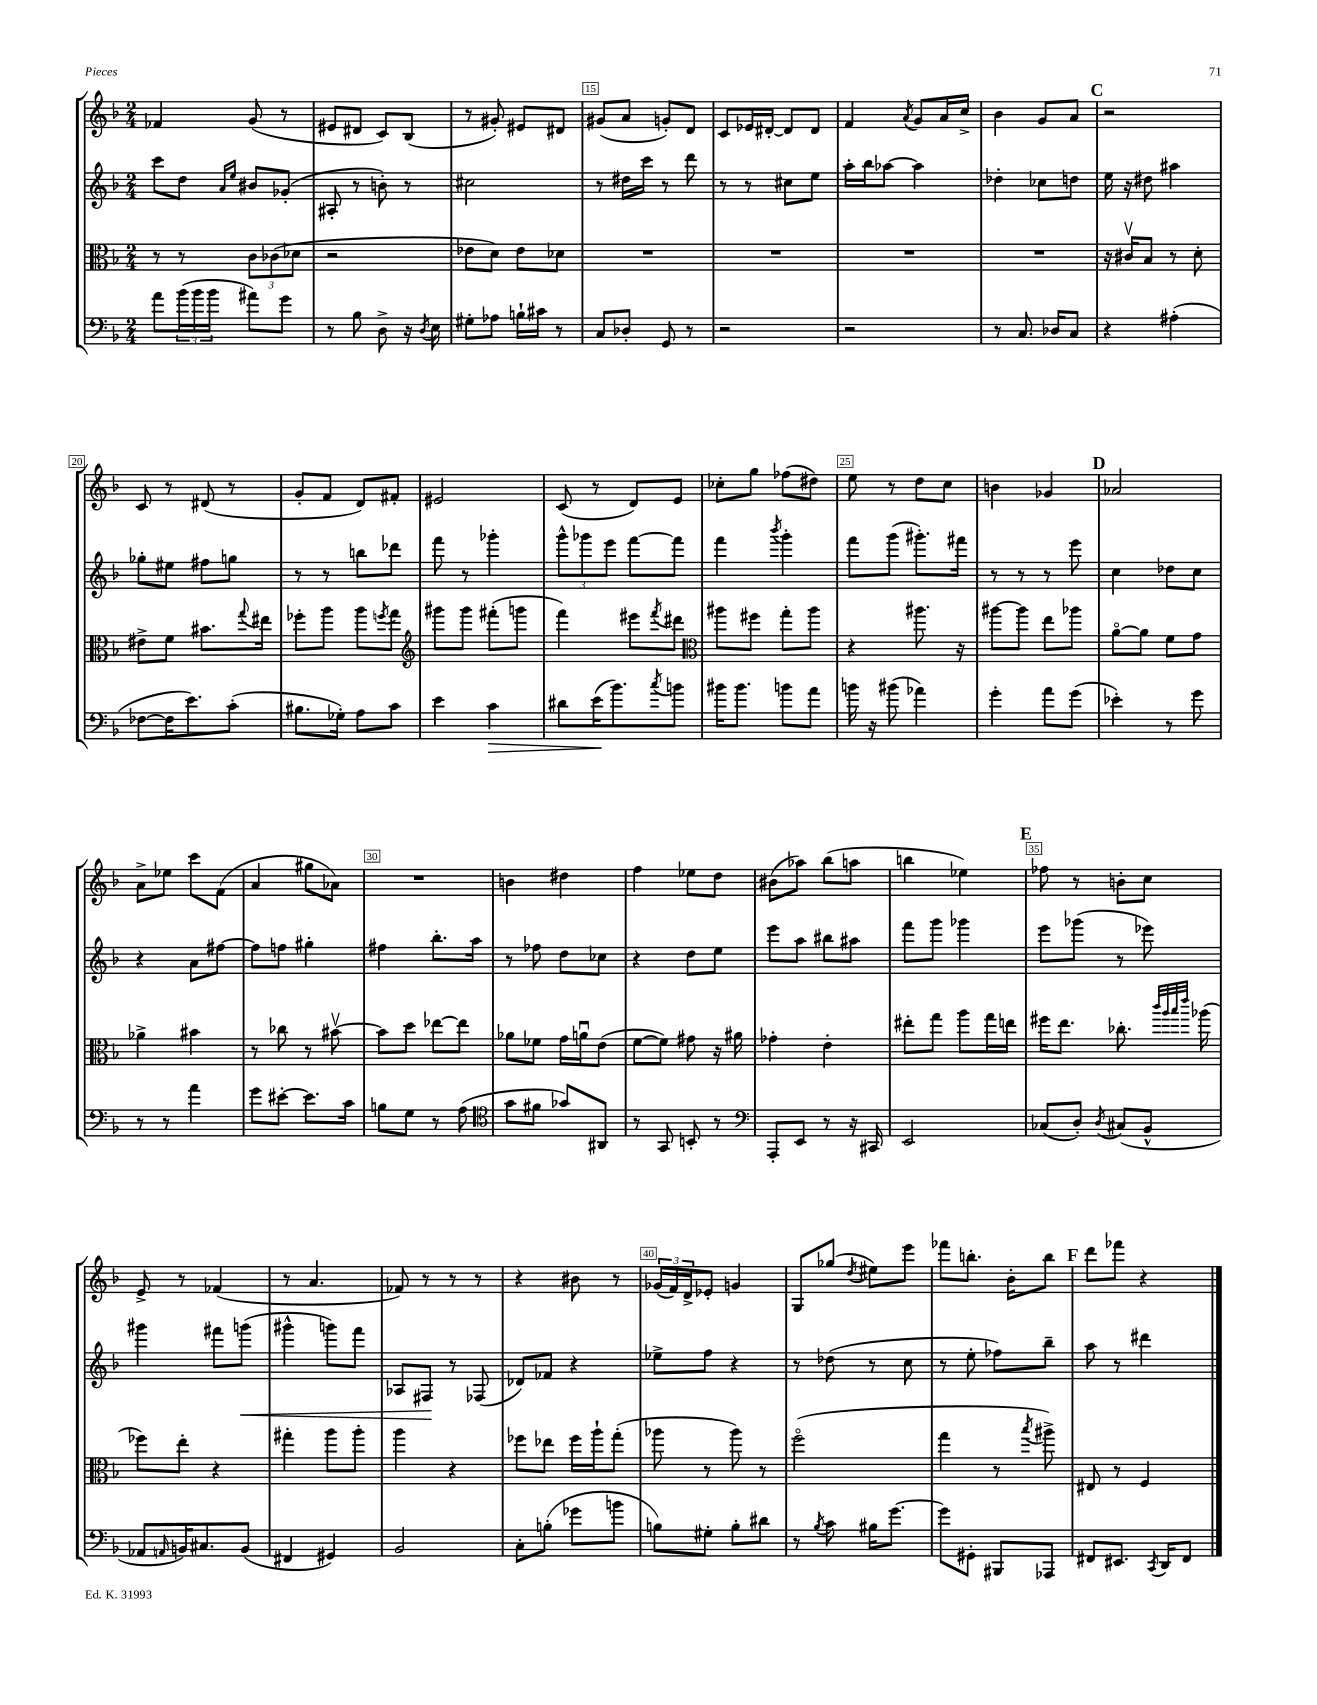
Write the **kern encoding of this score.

**kern	**kern	**kern	**kern
*staff4	*staff3	*staff2	*staff1
*clefF4	*clefC3	*clefG2	*clefG2
*k[b-]	*k[b-]	*k[b-]	*k[b-]
*M2/4	*M2/4	*M2/4	*M2/4
8a\L	8r	8ccc\L	4f-/
(24b-\L	8r	8dd\J	.
24b-\	.	.	.
24b-\JJ	.	.	.
.	.	16qqa/LL	.
.	.	16qqee/JJ	.
8a#\L)	12c\L	8b#/L	(8g/
.	(12c-\	.	.
8g\J	.	(8g-'/J	8r
.	12d-\J	.	.
=	=	=	=
8r	2r	8A#'/	8e#/L
8B-\	.	8r	8d#/J
8D^\	.	8b'\)	8c/L)
16r	.	8r	(8B-/J
8qD/	.	.	.
16E\	.	.	.
=	=	=	=
8G#'\L	8e-\L	2cc#\	8r
8A-\J	8d\J)	.	8g#'/)
16B`\LL	8e-\L	.	8e#/L
16c#\JJ	.	.	.
8r	8d-\J	.	8d#/J
=	=	=	=
8C/L	2r	8r	(8g#/L
8D-'/J	.	16dd#\LL	8a/J
.	.	16ccc\JJ	.
8GG/	.	8r	8g'/L)
8r	.	8ddd\	8d/J
=	=	=	=
2r	2r	8r	8c/L
.	.	8r	16e-/L
.	.	.	[16d#'/JJ
.	.	8cc#\L	8d#/]L
.	.	8ee\J	8d#/J
=	=	=	=
2r	2r	16aa'\LL	4f/
.	.	16bb-\J	.
.	.	[8aa-\J	.
.	.	.	8qa/
.	.	4aa-\]	8g/L
.	.	.	16a/L
.	.	.	16cc^/JJ
=	=	=	=
8r	2r	4dd-'\	4b-\
8.C/	.	.	.
.	.	8cc-\L	8g/L
16D-/LK	.	.	.
8C/J	.	8dd\J	8a/J
=	=	=	=
4r	16r	16ee\	2r
.	16c#v/LK	16r	.
.	8B-/J	8dd#\	.
(4A#'\	8r	4aa#\	.
.	8d'\	.	.
=	=	=	=
[8F-\L	8e#^\L	8gg-'\L	8c/
16F-\]K	8f\J	8ee#\J	8r
8.e\)	.	.	.
.	8.b#\L	8ff#\L	(8d#/
(8c'\J	.	8gg\J	8r
.	8qqgg/	.	.
.	16ee#\Jk	.	.
=	=	=	=
8.B#\L	8ff-'\L	8r	8g'/L
.	8aa\J	8r	8f/J
16G-'\Jk)	.	.	.
8A\L	8aa\L	8bb\L	8d/L)
.	8qff/	.	.
8c\J	8gg\J	8ddd-\J	8f#'/J
=	=	=	=
*	*clefG2	*	*
4e\	8ggg#\L	8fff\	2e#/
.	8ggg#\J	8r	.
4c\	(8fff#'\L	4ggg-'\	.
.	8ggg\J	.	.
=	=	=	=
8d#\L	4fff\)	12ggg^^\L	(8c/
.	.	12ggg-\	.
(16e\K	.	.	8r
.	.	12eee\J	.
8.b-\)	.	.	.
.	8eee#\L	[8fff\L	8d/L)
8qcc/	8qfff/	.	.
8b\J	8ddd#\J	8fff\]J	8e/J
=	=	=	=
*	*clefC3	*	*
16b#\LK	8aa#\L	4fff\	8cc-'\L
8.b#\J	.	.	.
.	8ff#\J	.	8gg\J
.	.	8qbbb-/	.
8b\L	8gg'\L	4ggg'\	(8ff-\L
8a\J	8aa#\J	.	8dd#\J)
=	=	=	=
16b\	4r	8fff\L	8ee\
16r	.	.	.
(8b#\	.	(8ggg\J	8r
4a-\)	8.aa#\	8.ggg#'\L)	8dd\L
.	.	.	8cc\J
.	16r	16fff#\Jk	.
=	=	=	=
4g'\	[8aa#\L	8r	4b\
.	8aa#\]J	8r	.
8a\L	8ee\L	8r	4g-/
(8g\J	8aa-\J	8eee\	.
=	=	=	=
4e-'\)	[8ao\L	4cc\	2a-/
.	8a\]J	.	.
8r	8f\L	8dd-\L	.
8g\	8g\J	8cc\J	.
=	=	=	=
8r	4a-^\	4r	8a^\L
8r	.	.	8ee-\J
4a\	4b#\	8a\L	8ccc\L
.	.	[8ff#\J	(8f\J
=	=	=	=
8g\L	8r	8ff#\]L	4a/
[8e#'\J	8cc-\	8ff\J	.
8.e#\]L	8r	4gg#'\	8gg#\L
.	[8b#v\	.	8a-\J)
16c\Jk	.	.	.
=	=	=	=
8B\L	8b#\]L	4ff#\	2r
8G\J	8dd\J	.	.
8r	[8ee-\L	8.bb-'\L	.
(8A\	8ee-\]J	.	.
.	.	16aa\Jk	.
=	=	=	=
*clefC4	*	*	*
8g\L	8a-\L	8r	4b\
8f#\J	8f-\J	8ff-\	.
8g-/L)	16g\LL	8dd\L	4dd#\
.	16au\J	.	.
8AA#/J	(8e\J	8cc-\J	.
=	=	=	=
8r	[8f\L	4r	4ff\
8GG/	8f\]J)	.	.
8BB'/	8g#\	8dd\L	8ee-\L
8r	16r	8ee\J	8dd\J
.	16a#\	.	.
=	=	=	=
*clefF4	*	*	*
8AAA'/L	4g-'\	8eee\L	(8b#\L
8EE/J	.	8aa\J	8aa-\J)
8r	4e'\	8bb#\L	(8bb-\L
16r	.	8aa#\J	8aa\J
16CC#/	.	.	.
=	=	=	=
2EE/	8ee#'\L	8fff\L	4bb\
.	8gg\J	8ggg\J	.
.	8aa\L	4ggg-\	4ee-\)
.	16gg\L	.	.
.	16ee\JJ	.	.
=	=	=	=
(8C-/L	16ff#\LK	8eee\L	8ff-\
.	8.ee\J	.	.
8D'/J)	.	(8ggg-\J	8r
8qD/	.	.	.
(8C#/L	8.cc-'\	8r	8b'\L
8BB-^^/J	.	8eee-\)	8cc\J
.	32qqccc/LLL	.	.
.	32qqaa/	.	.
.	32qqbb-/	.	.
.	32qqeee/JJJ	.	.
.	(16aa-\	.	.
=	=	=	=
8AA-/L	8ff-\L)	4ggg#\	8e^/
16qqAA/	.	.	.
16BB/K)	8ee'\J	.	8r
8.C#/	.	.	.
.	4r	8fff#\L	(4f-/
(8BB/J	.	(8ggg\J	.
=	=	=	=
4FF#/	4gg#'\	4ggg#^^\	8r
.	.	.	4.a/
4GG#/)	8aa\L	8ggg\L)	.
.	8aa'\J	8fff\J	.
=	=	=	=
2BB-/	4aa\	8A-/L	8f-/)
.	.	8F#/J	8r
.	4r	8r	8r
.	.	(8F-/	8r
=	=	=	=
8C'\L	8ff-\L	8d-/L)	4r
(8B'\J	8ee-\J	8f-/J	.
8g-\L	16ff-\LL	4r	8b#\
.	16aa`\J	.	.
8b\J	(8gg'\J	.	8r
=	=	=	=
8B\L)	8aa-\	8ee-^\L	(24g-/LL
.	.	.	24f/)
.	.	.	24d^/J
8G#'\J	8r	8ff\J	8e-'/J
8B'\L	8aa-\)	4r	4g/
8d#\J	8r	.	.
=	=	=	=
8r	(2ffo\	8r	8G/L
8qB-/	.	.	.
8c\	.	(8dd-\	(8gg-/J
.	.	.	8qdd/
16B#\LK	.	8r	8ee#\L)
[8.g\J	.	.	.
.	.	8cc\	8eee\J
=	=	=	=
8g\]L	4gg\	8r	8fff-\L
8GG#'\J	.	8ee'\	8.bb'\J
8BBB#/L	8r	8ff-\L)	.
.	.	.	16b-'\LK
.	8qbb-/	.	.
8AAA-/J	8aa#^\)	8bb-~\J	8bb\J
=	=	=	=
8FF#/L	8E#/	8aa\	8ddd\L
8.EE#/J	8r	8r	8fff-\J
.	4F/	4ddd#\	4r
8qCC/	.	.	.
16DD/LK	.	.	.
8FF#/J	.	.	.
==	==	==	==
*-	*-	*-	*-
